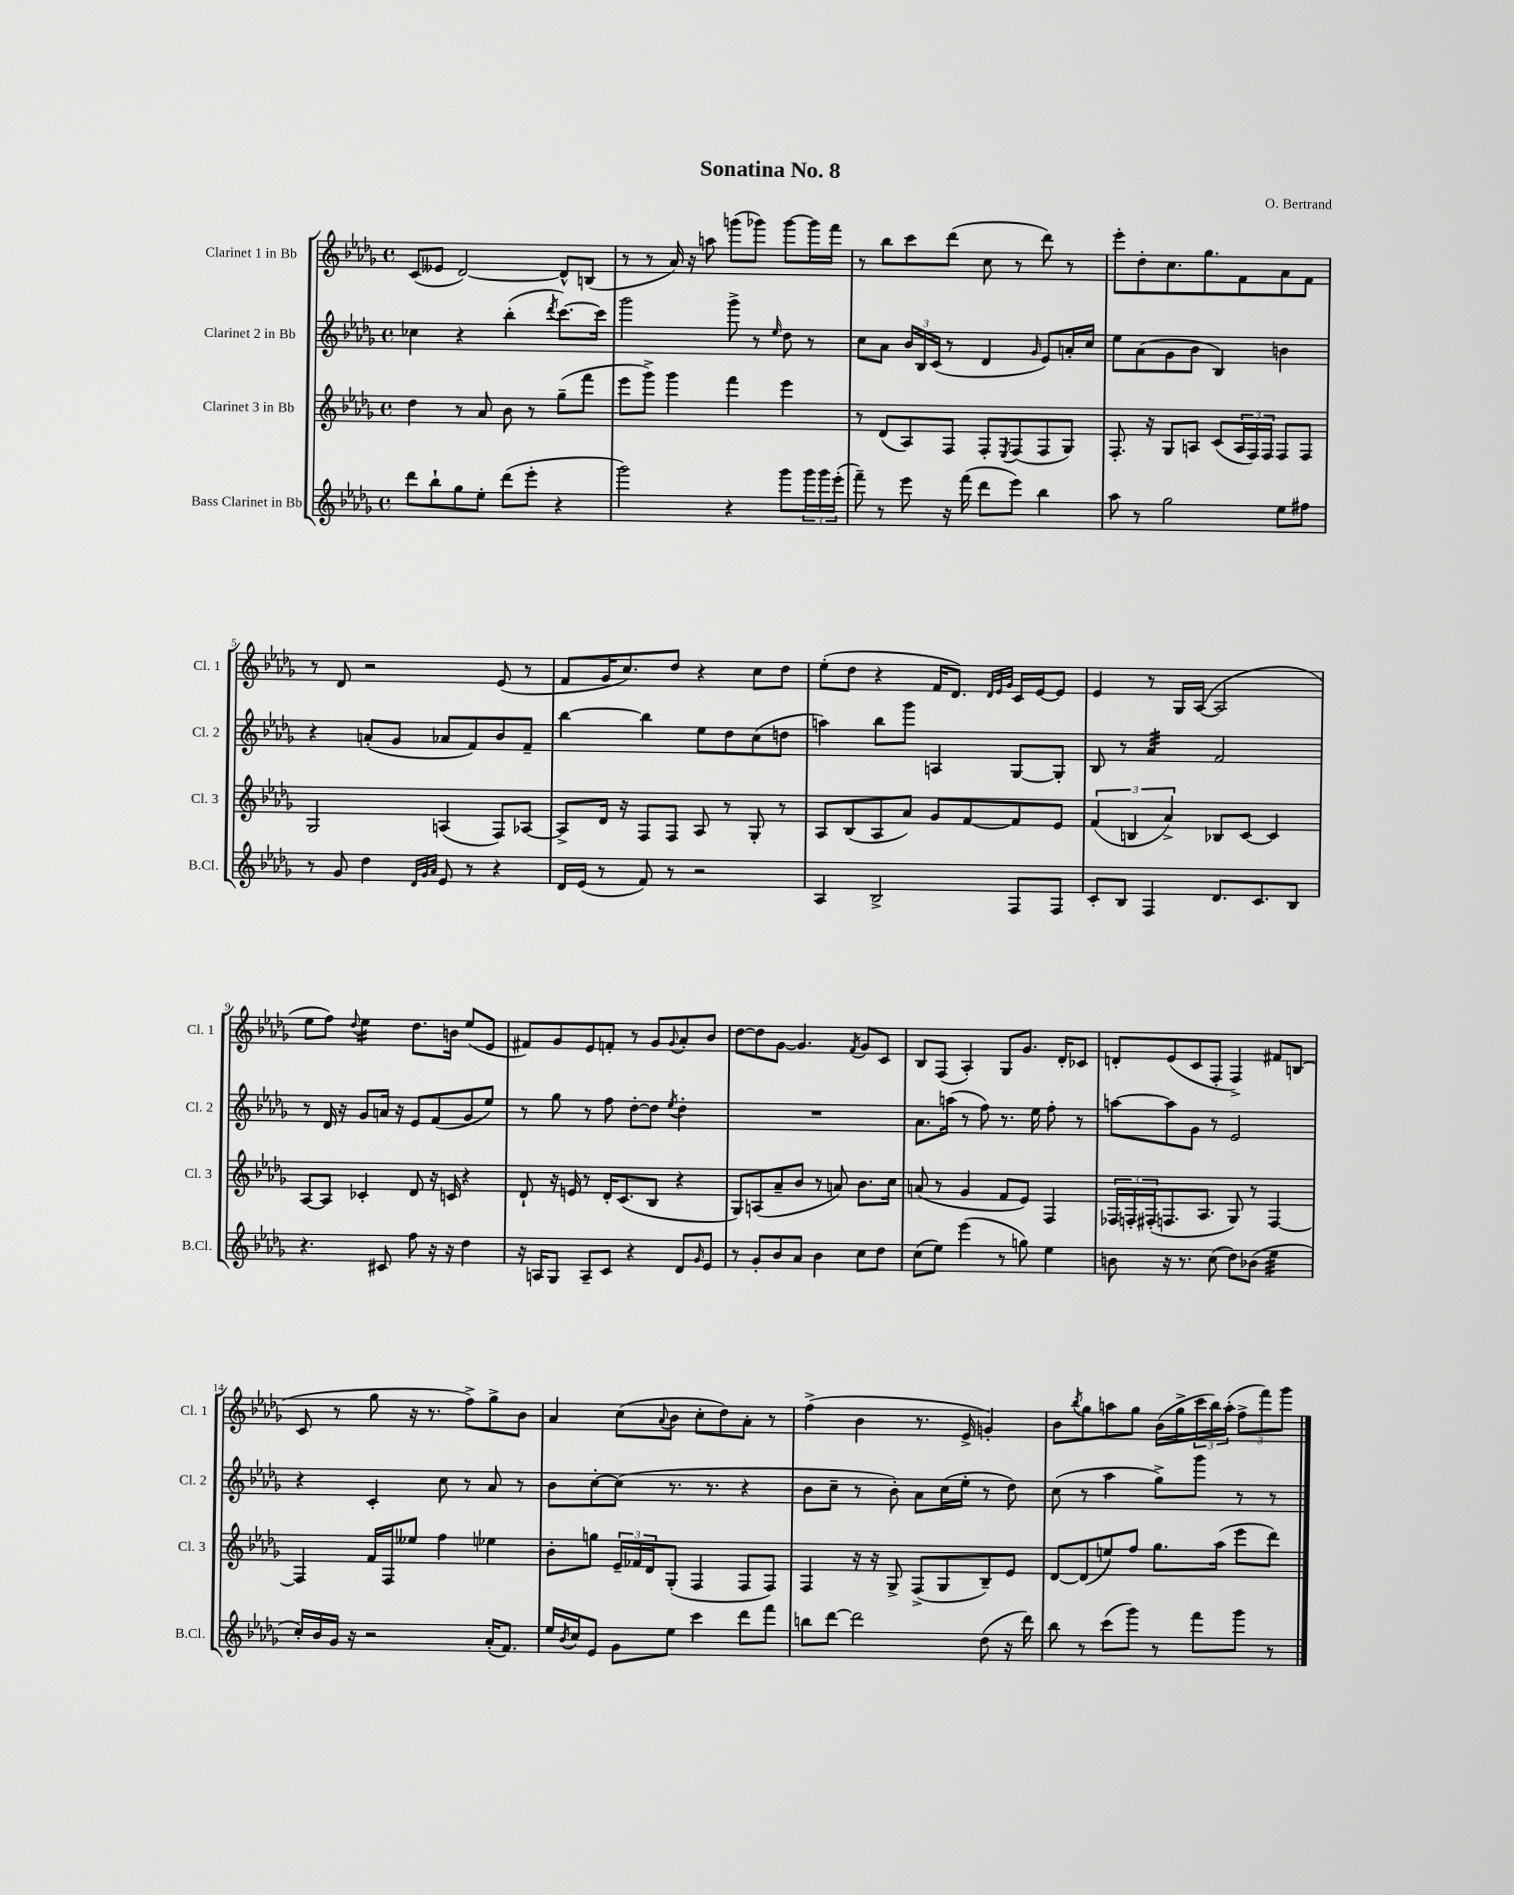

**kern	**kern	**kern	**kern
*staff4	*staff3	*staff2	*staff1
*clefG2	*clefG2	*clefG2	*clefG2
*k[b-e-a-d-g-]	*k[b-e-a-d-g-]	*k[b-e-a-d-g-]	*k[b-e-a-d-g-]
*M4/4	*M4/4	*M4/4	*M4/4
*met(c)	*met(c)	*met(c)	*met(c)
8ddd-	4dd-	4cc-	(8c
8bb-`	.	.	8e--
8gg-	8r	4r	[2d-)
8ee-'	8a-	.	.
(8ddd-	8b-	(4bb-'	.
8eee-'	8r	.	.
.	.	8qddd-	.
4r	(8gg-~	[8.ccc)	8d-^^]
.	8fff	.	(8B
.	.	16ccc]	.
=	=	=	=
2ggg-)	8eee-	2ggg-	8r
.	8ggg-^)	.	8r
.	4ggg-	.	16a-)
.	.	.	16r
.	.	.	8aa
4r	4fff	8ggg-^	(8ggg
.	.	8r	8ggg-)
.	.	16qqee-	.
8ggg-	4eee-	8dd-	[8ggg-
24ggg-	.	8r	16ggg-]
24ggg-	.	.	.
.	.	.	16fff
(24eee-'	.	.	.
=	=	=	=
8fff~)	8r	8cc	8r
8r	(8d-	8a-	8bb-
8eee-	8A-)	24b-	8ccc
.	.	24B-	.
.	.	(24c	.
16r	8F	8r	(8ddd-
(16fff	.	.	.
8ddd-	8F'	4d-	8cc
.	8qE-	.	.
8eee-)	(8F	.	8r
.	.	16qqg-	.
4bb-	8F	8e-)	8ddd-)
.	8G-)	16a'	8r
.	.	16cc	.
=	=	=	=
8aa-	8.F'	8ee-	8eee-'
8r	.	(8a-	8dd-'
.	16r	.	.
2gg-	8G-	8g-	8.cc
.	8A	8b-	.
.	.	.	8.gg-
.	(8c	4B-)	.
.	24A	.	8f
.	24F)	.	.
.	24F	.	.
8ee-	8F	4b	8a-
8ff#	8F	.	8f
=	=	=	=
8r	2G-	4r	8r
8g-	.	.	8d-
4dd-	.	(8a'	2r
.	.	8g-	.
32qqd-	.	.	.
32qqg-	.	.	.
32qqa-	.	.	.
8e-	(4A	8a-	.
8r	.	8f)	.
4r	8F)	8b-	(8e-
.	[8A-	8f~	8r
=	=	=	=
16d-	8A-^]	[4bb-	8f
(16e-	.	.	.
8r	16d-	.	16g-
.	16r	.	8.cc)
8f)	8F	4bb-]	.
8r	8F	.	8dd-
2r	8A-	8ee-	4r
.	8r	8dd-	.
.	8G-'	(8cc	8cc
.	8r	8dd	8dd-
=	=	=	=
4A-	8A-	4aa)	(8ee-'
.	(8B-	.	8dd-
2B-^	8A-	8bb-	4r
.	8a-)	8ggg-	.
.	8g-	4A	16f
.	.	.	8.d-)
.	[8f	.	.
.	.	.	32qqd-
.	.	.	32qqe-
.	.	.	32qqg-
8F	8f]	[8G-	16c
.	.	.	[16e-
8F	8e-	8G-']	8e-]
=	=	=	=
8c'	(6f	8B-	4e-
8B-	.	8r	.
.	6B	.	.
4F	.	4a-	8r
.	6a-^)	.	.
.	.	.	16G-
.	.	.	([16A-
8.d-	8B-	2f	2A-]
.	[8c	.	.
8.c	.	.	.
.	4c]	.	.
8B-	.	.	.
=	=	=	=
4.r	[8A-	8r	8ee-
.	8A-]	16d-	8ff)
.	.	16r	.
.	.	.	8qqdd-
.	4c-'	8g-	4ee-
8c#	.	16a	.
.	.	16r	.
8ff	8d-	8e-	8.dd-
16r	16r	(8f	.
16r	16c	.	16b
4dd-	4r	8g-	(8ee-
.	.	8ee-)	8e-
=	=	=	=
16r	8d-`	8r	8f#)
16A	.	.	.
8G-	16r	8gg-	8g-
.	16e	.	.
8A~	8r	8r	8e-
8c	16d-'	8ff	8f'
.	(8.c	.	.
4r	.	[8dd-'	8r
.	8B-	8dd-]	8g-
.	.	8qee-	8qqg-
8d-	4r	4dd-'	8a-'
16qqg-	.	.	.
8e-	.	.	8b-
=	=	=	=
8r	8G-)	1r	[8dd-
8g-'	(8A	.	8dd-]
8b-	8a-~	.	[8g-
8a-	8b-	.	4.g-]
4b-	8r	.	.
.	8a)	.	.
.	.	.	8qf
8cc	8.b-	.	8g-
8dd-	.	.	8c
.	16cc	.	.
=	=	=	=
(8cc	(8a	8.a-	8B-
8ee-)	8r	.	(8F
.	.	(16aa	.
(4eee-	4g-	8r	4A-')
.	.	8ff)	.
8r	8f	8.r	8G-
8gg)	8e-)	.	8.g-
.	.	16ee-	.
4ee-	4F	8ff'	.
.	.	.	16d-'
.	.	8r	8c-
=	=	=	=
8b	24F-	[8aa	8d'
.	24F'	.	.
.	(24F#'	.	.
16r	8.F	8aa]	(8e-
8.r	.	.	.
.	.	8g-	8c
.	8.A-	.	.
(8cc	.	8r	8F'
8dd-)	8G-)	2e-	4F^)
(8b-	8r	.	.
4ee-	[4F	.	8f#
.	.	.	(8B
=	=	=	=
16cc')	4F]	4r	8c
16b-	.	.	.
16g-	.	.	8r
16r	.	.	.
2r	16f	4c'	8gg-
.	16F	.	.
.	8ee--	.	16r
.	.	.	8.r
.	4ff	8cc	.
.	.	8r	8ff^)
(16a-'	4ee-	8a-	8gg-^
8.f)	.	.	.
.	.	8r	8b-
=	=	=	=
16ee-	8b-'	8b-	4a-
8qb-	.	.	.
16cc	.	.	.
8e-	8gg	[8cc'	.
8g-	24e-~	(8cc]	(8cc
.	24f-	.	.
.	24d-	.	.
.	.	.	8qqa-
8ee-	(8G-'	8.r	8b-
4ccc	4F	.	8cc'
.	.	8.r	.
.	.	.	8dd-)
8ddd-	8F	4r	8a-'
8fff	8F)	.	8r
=	=	=	=
8bb	4F	8b-	(4ff^
[8ddd-	.	8cc~	.
2ddd-]	16r	8r	4b-
.	16r	.	.
.	8G-^	8b-')	.
.	(8F^	8a-	8.r
.	8G-	(16cc	.
.	.	16ee-'	16e-^
(8dd-	8B-~)	8r	4g')
16r	8e-	8dd-)	.
16ddd-)	.	.	.
=	=	=	=
8bb-	[8d-	(8cc	8b-
.	.	.	8qbb-
8r	(8d-]	8r	8gg-
(8ccc	8ee)	4aa-	8aa
8ggg-)	8ff	.	8gg-
8r	8.gg-	8gg-^)	(16b-
.	.	.	16gg-^
8fff	.	8ggg-	24ccc
.	.	.	24bb-)
.	(16aa-	.	.
.	.	.	(24aa'
8ggg-	8eee-	8r	12ff^
.	.	.	12fff)
8r	8ddd-)	8r	.
.	.	.	12ggg-
==	==	==	==
*-	*-	*-	*-
